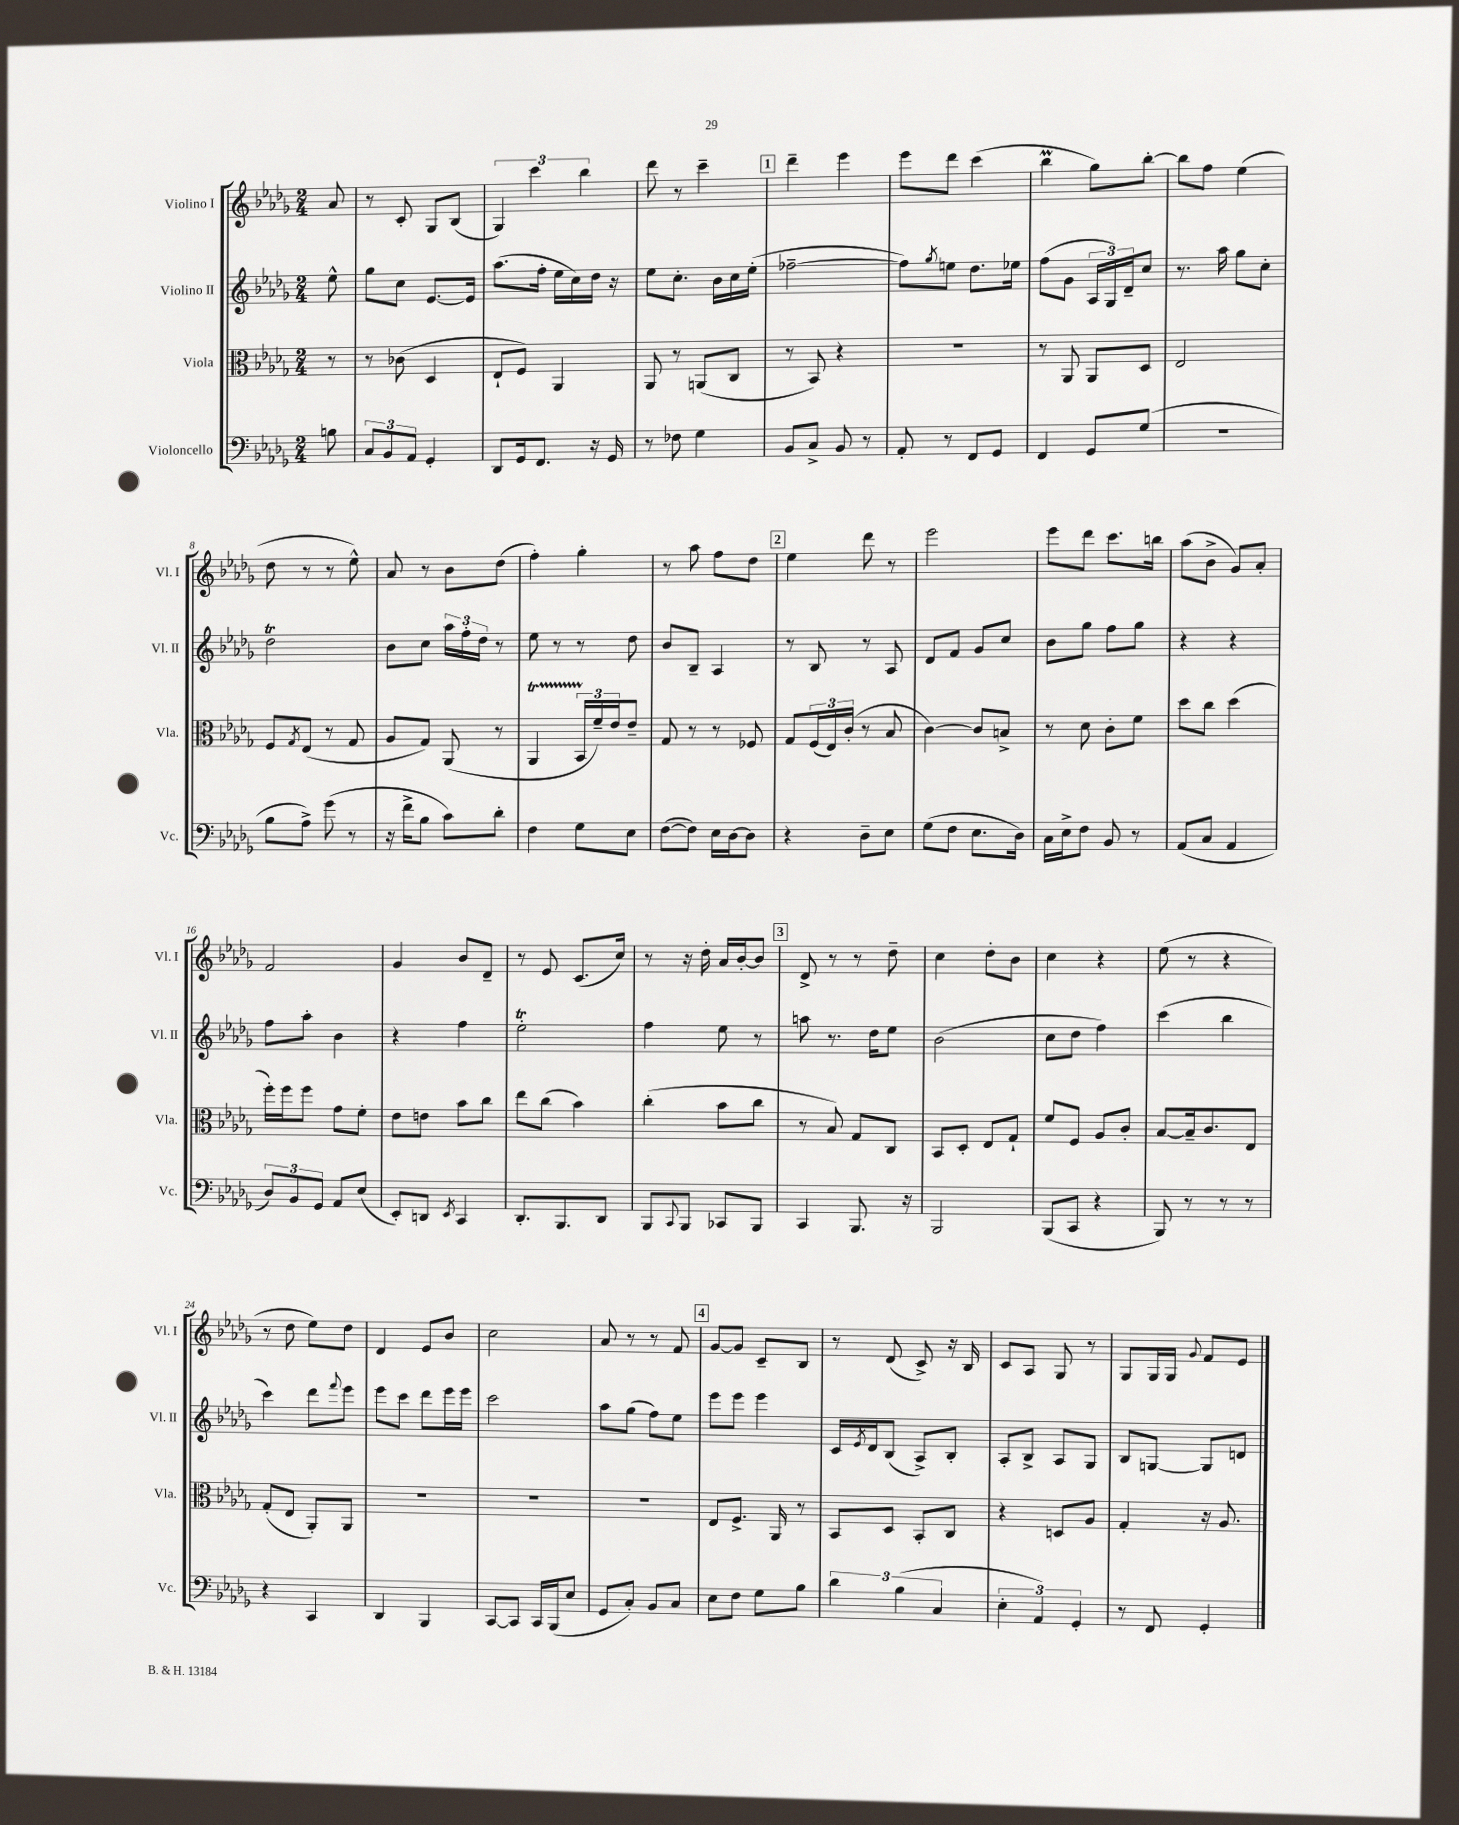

**kern	**kern	**kern	**kern
*part4	*part3	*part2	*part1
*staff4	*staff3	*staff2	*staff1
*I"Violoncello	*I"Viola	*I"Violino II	*I"Violino I
*I'Vc.	*I'Vla.	*I'Vl. II	*I'Vl. I
*clefF4	*clefC3	*clefG2	*clefG2
*k[b-e-a-d-g-]	*k[b-e-a-d-g-]	*k[b-e-a-d-g-]	*k[b-e-a-d-g-]
*M2/4	*M2/4	*M2/4	*M2/4
=	=	=	=
8Bn\	8r	8ee-^^\	8a-/
=1	=1	=1	=1
12C/L	8r	8gg-\L	8r
12BB-/	.	.	.
.	(8c-X\	8cc\J	8c'/
12AA-/J	.	.	.
4GG-'/	4D-/	[8.e-/L	8G-/L
.	.	.	(8B-/J
.	.	16e-/Jk]	.
=2	=2	=2	=2
8DD-/L	8E-`/L	(8.aa-\L	6G-/)
16GG-/k	8F/J)	.	.
.	.	.	6ccc\
8.FF/J	.	16ff'\Jk	.
.	4AA-/	16ee-\LL	.
.	.	16cc\)	.
.	.	.	6bb-\
16r	.	16dd-\JJ	.
16GG-/	.	16r	.
=3	=3	=3	=3
8r	8AA-/	8ee-\L	8ddd-\
8F-X\	8r	8.cc'\J	8r
4G-\	(8AAn/L	.	4ccc~\
.	.	16b-\LL	.
.	8C/J	16cc\	.
.	.	(16ee-'\JJ	.
!!LO:REH:place=s1:t=1
=4	=4	=4	=4
8BB-/L	8r	[2ff-X~\	4ddd-~\
8C^/J	8BB-/)	.	.
8BB-/	4r	.	4eee-\
8r	.	.	.
=5	=5	=5	=5
8AA-'/	2r	8ff-\L])	8eee-\L
.	.	8qgg-/	.
8r	.	8een\J	8ddd-\J
8FF/L	.	8.dd-\L	(4ccc\
8GG-/J	.	.	.
.	.	16ee-X\Jk	.
=6	=6	=6	=6
4FF/	8r	(8ff\L	4bb-M\
.	8AA-/	8g-\J	.
8GG-/L	8AA-/L	24A-/LL	8gg-\L)
.	.	24G-/)	.
.	.	24d-~/J	.
(8G-/J	8D-/J	8cc/J	[8bb-'\J
=7	=7	=7	=7
2r	2E-/	8.r	8bb-\L]
.	.	.	8ff\J
.	.	16aa-\	.
.	.	8gg-\L	(4ee-\
.	.	8cc'\J	.
!!LO:LB:g=z
=8	=8	=8	=8
8B-\L	8F/L	2dd-T\	8dd-\
.	8qG-/	.	.
8A-^\J)	(8E-/J	.	8r
(8g-\	8r	.	8r
8r	8G-/	.	8ee-^^\)
=9	=9	=9	=9
16r	8A-/L	8b-\L	8a-/
16f^\KL	.	.	.
8B-\J	8G-/J)	8cc\J	8r
8c\L)	(8AA-/	24aa-\LL	8b-\L
.	.	24ff'\	.
.	.	24dd-\JJ	.
8d-'\J	8r	8r	(8dd-\J
=10	=10	=10	=10
4F\	4AA-T/	8ee-\	4ff'\)
.	.	8r	.
8G-\L	24BB-TTT/LL	8r	4gg-'\
.	24f~/)	.	.
.	24e-/J	.	.
8E-\J	8e-~/J	8dd-\	.
=11	=11	=11	=11
([8F\L	8G-/	8b-/L	8r
8F\J])	8r	8B-~/J	8aa-\
16E-\LL	8r	4A-/	8ff\L
[16D-\J	.	.	.
8D-\J]	8F-X/	.	8dd-\J
!!LO:REH:place=s1:t=2
=12	=12	=12	=12
4r	8G-/L	8r	4ee-\
.	(24F/L	8B-/	.
.	24E-/)	.	.
.	(24c'/JJ	.	.
8D-~\L	8r	8r	8ddd-\
8E-\J	8B-/	8A-/	8r
=13	=13	=13	=13
(8G-\L	[4c\)	8d-/L	2eee-\
8F\J	.	8f/J	.
8.E-\L	8c/L]	8g-/L	.
.	8Bn^/J	8cc/J	.
16D-\Jk)	.	.	.
=14	=14	=14	=14
16C\LL	8r	8b-\L	8eee-\L
16E-^\J	.	.	.
8F\J	8d-\	8gg-\J	8ddd-\J
8BB-/	8c'\L	8ff\L	8.ccc\L
8r	8f\J	8gg-\J	.
.	.	.	16bbn\Jk
=15	=15	=15	=15
(8AA-/L	8dd-\L	4r	(8aa-\L
8C/J	8cc\J	.	8b-^\J
4AA-/	(4dd-\	4r	8g-/L)
.	.	.	8a-'/J
!!LO:LB:g=z
=16	=16	=16	=16
12D-/L)	16ff'\LL)	8ff\L	2f/
.	16ff\J	.	.
12BB-/	.	.	.
.	8ff\J	8aa-'\J	.
12GG-/J	.	.	.
8AA-/L	8g-\L	4b-\	.
(8E-/J	8f'\J	.	.
=17	=17	=17	=17
8EE-'/L)	8e-\L	4r	4g-/
8DDn/J	8en\J	.	.
8qEE-/	.	.	.
4CC/	8b-\L	4ff\	8b-/L
.	8cc\J	.	8d-~/J
=18	=18	=18	=18
8.DD-'/L	8ee-\L	2ee-T'\	8r
.	(8cc\J	.	8e-/
8.BBB-/	.	.	.
.	4b-\)	.	(8.c/L
8DD-/J	.	.	.
.	.	.	16cc/Jk)
=19	=19	=19	=19
8BBB-/L	(4cc'\	4ff\	8r
8qqCC/	.	.	.
8BBB-/J	.	.	16r
.	.	.	16dd-'\
8CC-X/L	8b-\L	8ee-\	16a-/LL
.	.	.	[16b-'/J
8BBB-/J	8cc\J	8r	8b-/J]
!!LO:REH:place=s1:t=3
=20	=20	=20	=20
4CC/	8r	8aan\	8d-^/
.	8B-/)	8.r	8r
8.BBB-/	8G-/L	.	8r
.	.	16dd-\KL	.
.	8C/J	8ee-\J	8dd-~\
16r	.	.	.
=21	=21	=21	=21
2BBB-/	8BB-/L	(2b-\	4cc\
.	8D-'/J	.	.
.	8E-/L	.	8dd-'\L
.	8G-`/J	.	8b-\J
=22	=22	=22	=22
(8BBB-/L	8f/L	8cc\L	4cc\
8CC/J	8F/J	8dd-\J	.
4r	8A-/L	4ff\)	4r
.	8c'/J	.	.
=23	=23	=23	=23
8BBB-/)	[8B-/L	(4ccc\	(8ee-\
8r	16B-~/k]	.	8r
.	8.c/	.	.
8r	.	4bb-\	4r
8r	8E-/J	.	.
!!LO:LB:g=z
=24	=24	=24	=24
4r	(8G-'/L	4ccc\)	8r
.	8E-/J	.	8dd-\
4CC/	8AA-'/L)	8ddd-\L	8ee-\L)
.	.	8qqfff/	.
.	8AA-/J	8eee-\J	8dd-\J
=25	=25	=25	=25
4DD-/	2r	8eee-\L	4d-/
.	.	8ccc\J	.
4BBB-/	.	8ddd-\L	8e-/L
.	.	16eee-\L	8b-/J
.	.	16eee-\JJ	.
=26	=26	=26	=26
[8CC/L	2r	2ccc\	2cc\
8CC/J]	.	.	.
16CC/LL	.	.	.
(16BBB-/J	.	.	.
8E-/J	.	.	.
=27	=27	=27	=27
8GG-/L	2r	8aa-\L	8a-/
8C'/J)	.	(8gg-\J	8r
8BB-/L	.	8ff\L)	8r
8C/J	.	8ee-\J	8f/
!!LO:REH:place=s1:t=4
=28	=28	=28	=28
8E-\L	8E-/L	8eee-\L	[8g-/L
8F\J	8.F^/J	8eee-\J	8g-/J]
8G-\L	.	4eee-\	8c~/L
.	16AA-/	.	.
8B-\J	8r	.	8B-/J
=29	=29	=29	=29
6d-\	8BB-/L	16c/LL	8r
.	.	8qe-/	.
.	.	16d-/J	.
.	8D-/J	(8B-/J	(8d-/
(6B-\	.	.	.
.	8BB-'/L	8A-^/L)	8c^/)
6C/	.	.	.
.	8C/J	8B-'/J	16r
.	.	.	16B-/
=30	=30	=30	=30
6E-'\	4r	8A-'/L	8c/L
.	.	8B-^/J	8A-/J
6AA-/)	.	.	.
.	8Dn/L	8A-/L	8G-/
6GG-'/	.	.	.
.	8A-/J	8G-/J	8r
=31	=31	=31	=31
8r	4G-'/	8B-/L	8G-/L
8FF/	.	[8Gn/J	16G-/L
.	.	.	16G-/JJ
.	.	.	8qqg-/
4GG-'/	16r	8G/L]	8f/L
.	8.A-/	.	.
.	.	8dn/J	8e-/J
==	==	==	==
*-	*-	*-	*-
